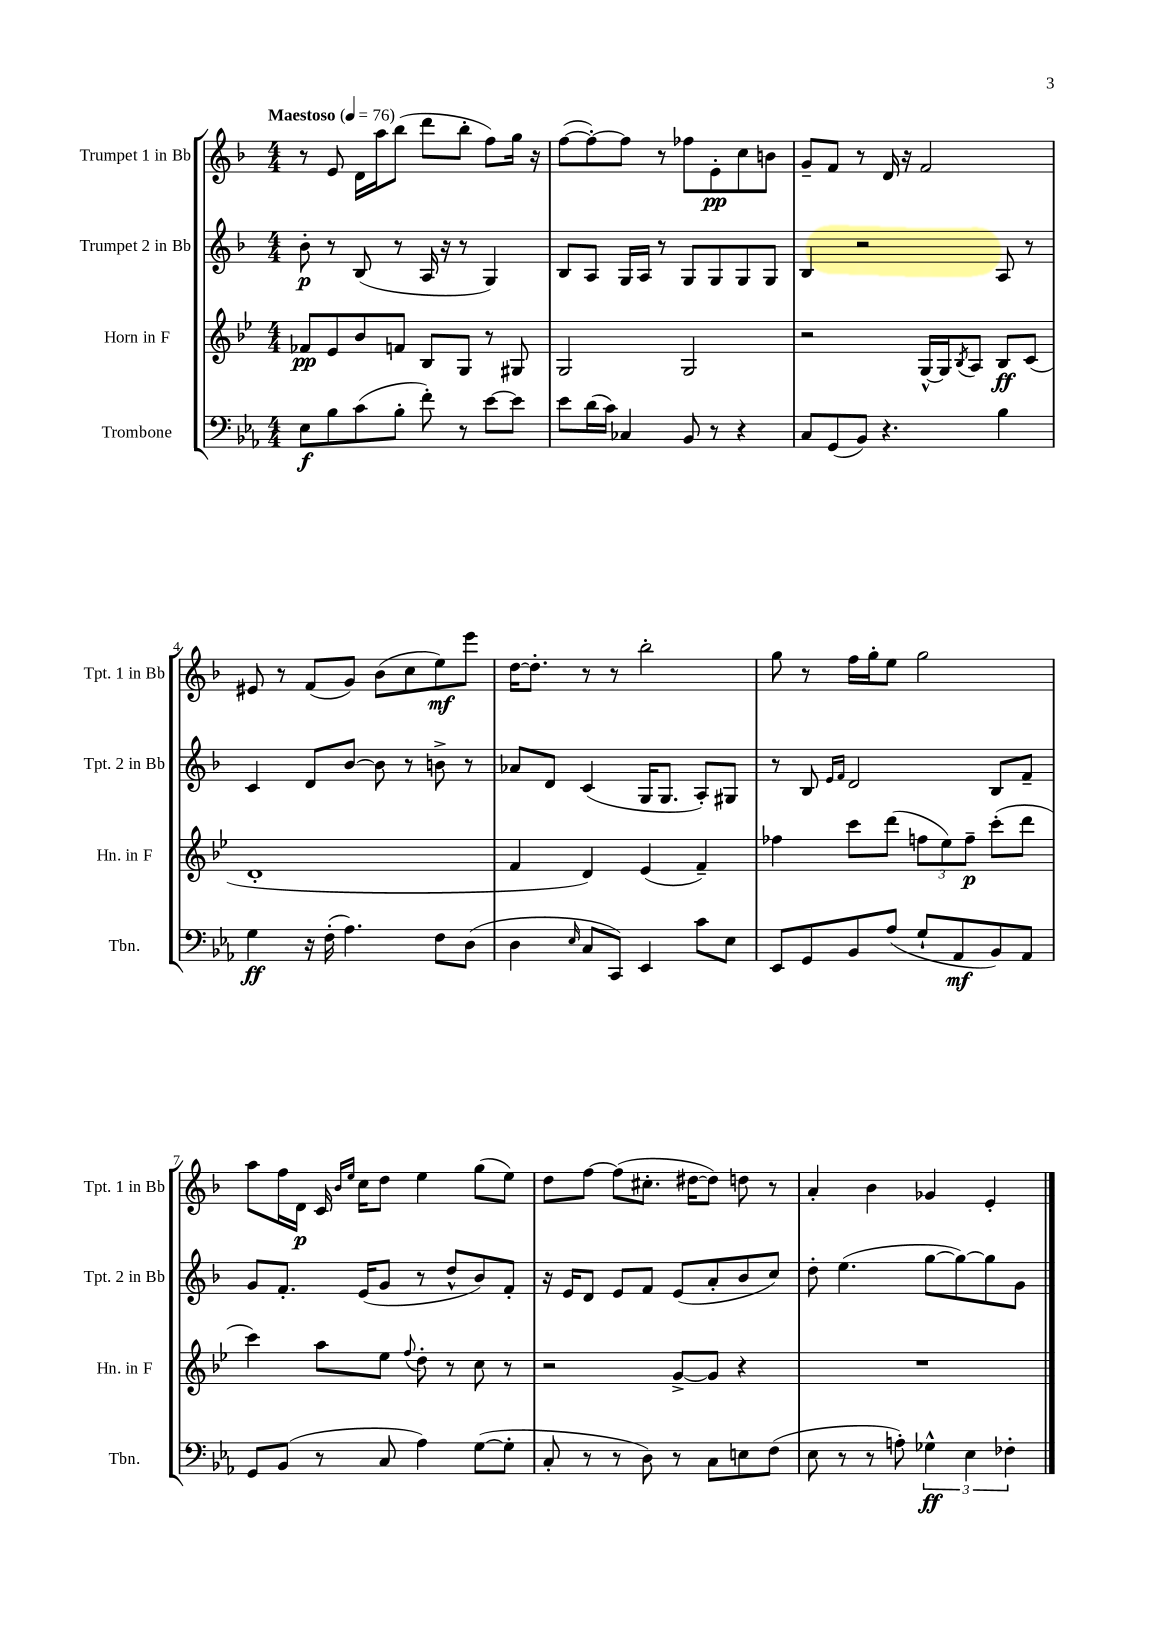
<<
\new StaffGroup <<
\new Staff = "s0" \with { instrumentName = "Trumpet 1 in Bb" shortInstrumentName = "Tpt. 1 in Bb" } {
    \clef treble \key f \major \numericTimeSignature \time 4/4 \tempo "Maestoso" 4 = 76
    r8 e'8 d'16 a''16 bes''8( d'''8 bes''8-. f''8) g''16 r16 |
    f''8~( f''8~-.) f''8 r8 fes''8 e'8-.\pp c''8 b'8 |
    g'8-- f'8 r8 d'16 r16 f'2 |
    eis'8 r8 f'8( g'8) bes'8( c''8 e''8\mf) e'''8 |
    d''16~ d''8.-. r8 r8 bes''2-. |
    g''8 r8 f''16 g''16-. e''8 g''2 |
    a''8 f''16 d'16\p c'16 \grace { bes'16 e''16 } c''16 d''8 e''4 g''8( e''8) |
    d''8 f''8~ f''8( cis''8.-. dis''16~ dis''8) d''8 r8 |
    a'4-. bes'4 ges'4 e'4-. \bar "|." |
}
\new Staff = "s1" \with { instrumentName = "Trumpet 2 in Bb" shortInstrumentName = "Tpt. 2 in Bb" } {
    \clef treble \key f \major \numericTimeSignature \time 4/4
    bes'8-.\p r8 bes8( r8 a16 r16 r8 g4) |
    bes8 a8 g16 a16 r8 g8 g8 g8 g8 |
    bes4 r2 a8 r8 |
    c'4 d'8 bes'8~ bes'8 r8 b'8-> r8 |
    aes'8 d'8 c'4( g16 g8. a8-.) gis8 |
    r8 bes8 \grace { e'16 f'16 } d'2 bes8 f'8-- |
    g'8 f'8.-. e'16( g'8 r8 d''8-^ bes'8) f'8-. |
    r16 e'16 d'8 e'8 f'8 e'8( a'8-. bes'8 c''8) |
    d''8-. e''4.( g''8~ g''8~) g''8 g'8 \bar "|." |
}
\new Staff = "s2" \with { instrumentName = "Horn in F" shortInstrumentName = "Hn. in F" } {
    \clef treble \key bes \major \numericTimeSignature \time 4/4
    fes'8\pp ees'8 bes'8 f'8 bes8 g8 r8 gis8 |
    g2 g2 |
    r2 g16~-^ g16 \acciaccatura { bes8 } a8 bes8\ff c'8( |
    d'1-. |
    f'4 d'4) ees'4( f'4--) |
    fes''4 c'''8 d'''8( \tuplet 3/2 { f''8 ees''8) f''8--\p } c'''8-.( d'''8 |
    c'''4) a''8 ees''8 \appoggiatura { f''8 } d''8-. r8 c''8 r8 |
    r2 g'8~-> g'8 r4 |
    R1 \bar "|." |
}
\new Staff = "s3" \with { instrumentName = "Trombone" shortInstrumentName = "Tbn." } {
    \clef bass \key ees \major \numericTimeSignature \time 4/4
    ees8\f bes8 c'8( bes8-. f'8-.) r8 ees'8~ ees'8 |
    ees'8 d'16( c'16) ces4 bes,8 r8 r4 |
    c8 g,8( bes,8) r4. bes4 |
    g4\ff r16 f16-.( aes4.) f8 d8( |
    d4 \grace { ees16 } c8 c,8) ees,4 c'8 ees8 |
    ees,8 g,8 bes,8 aes8( g8-! aes,8\mf bes,8) aes,8 |
    g,8 bes,8( r8 c8 aes4) g8~( g8-. |
    c8-. r8 r8 d8) r8 c8 e8 f8( |
    ees8 r8 r8 a8-.) \tuplet 3/2 { ges4-^\ff ees4 fes4-. } \bar "|." |
}
>>
>>
